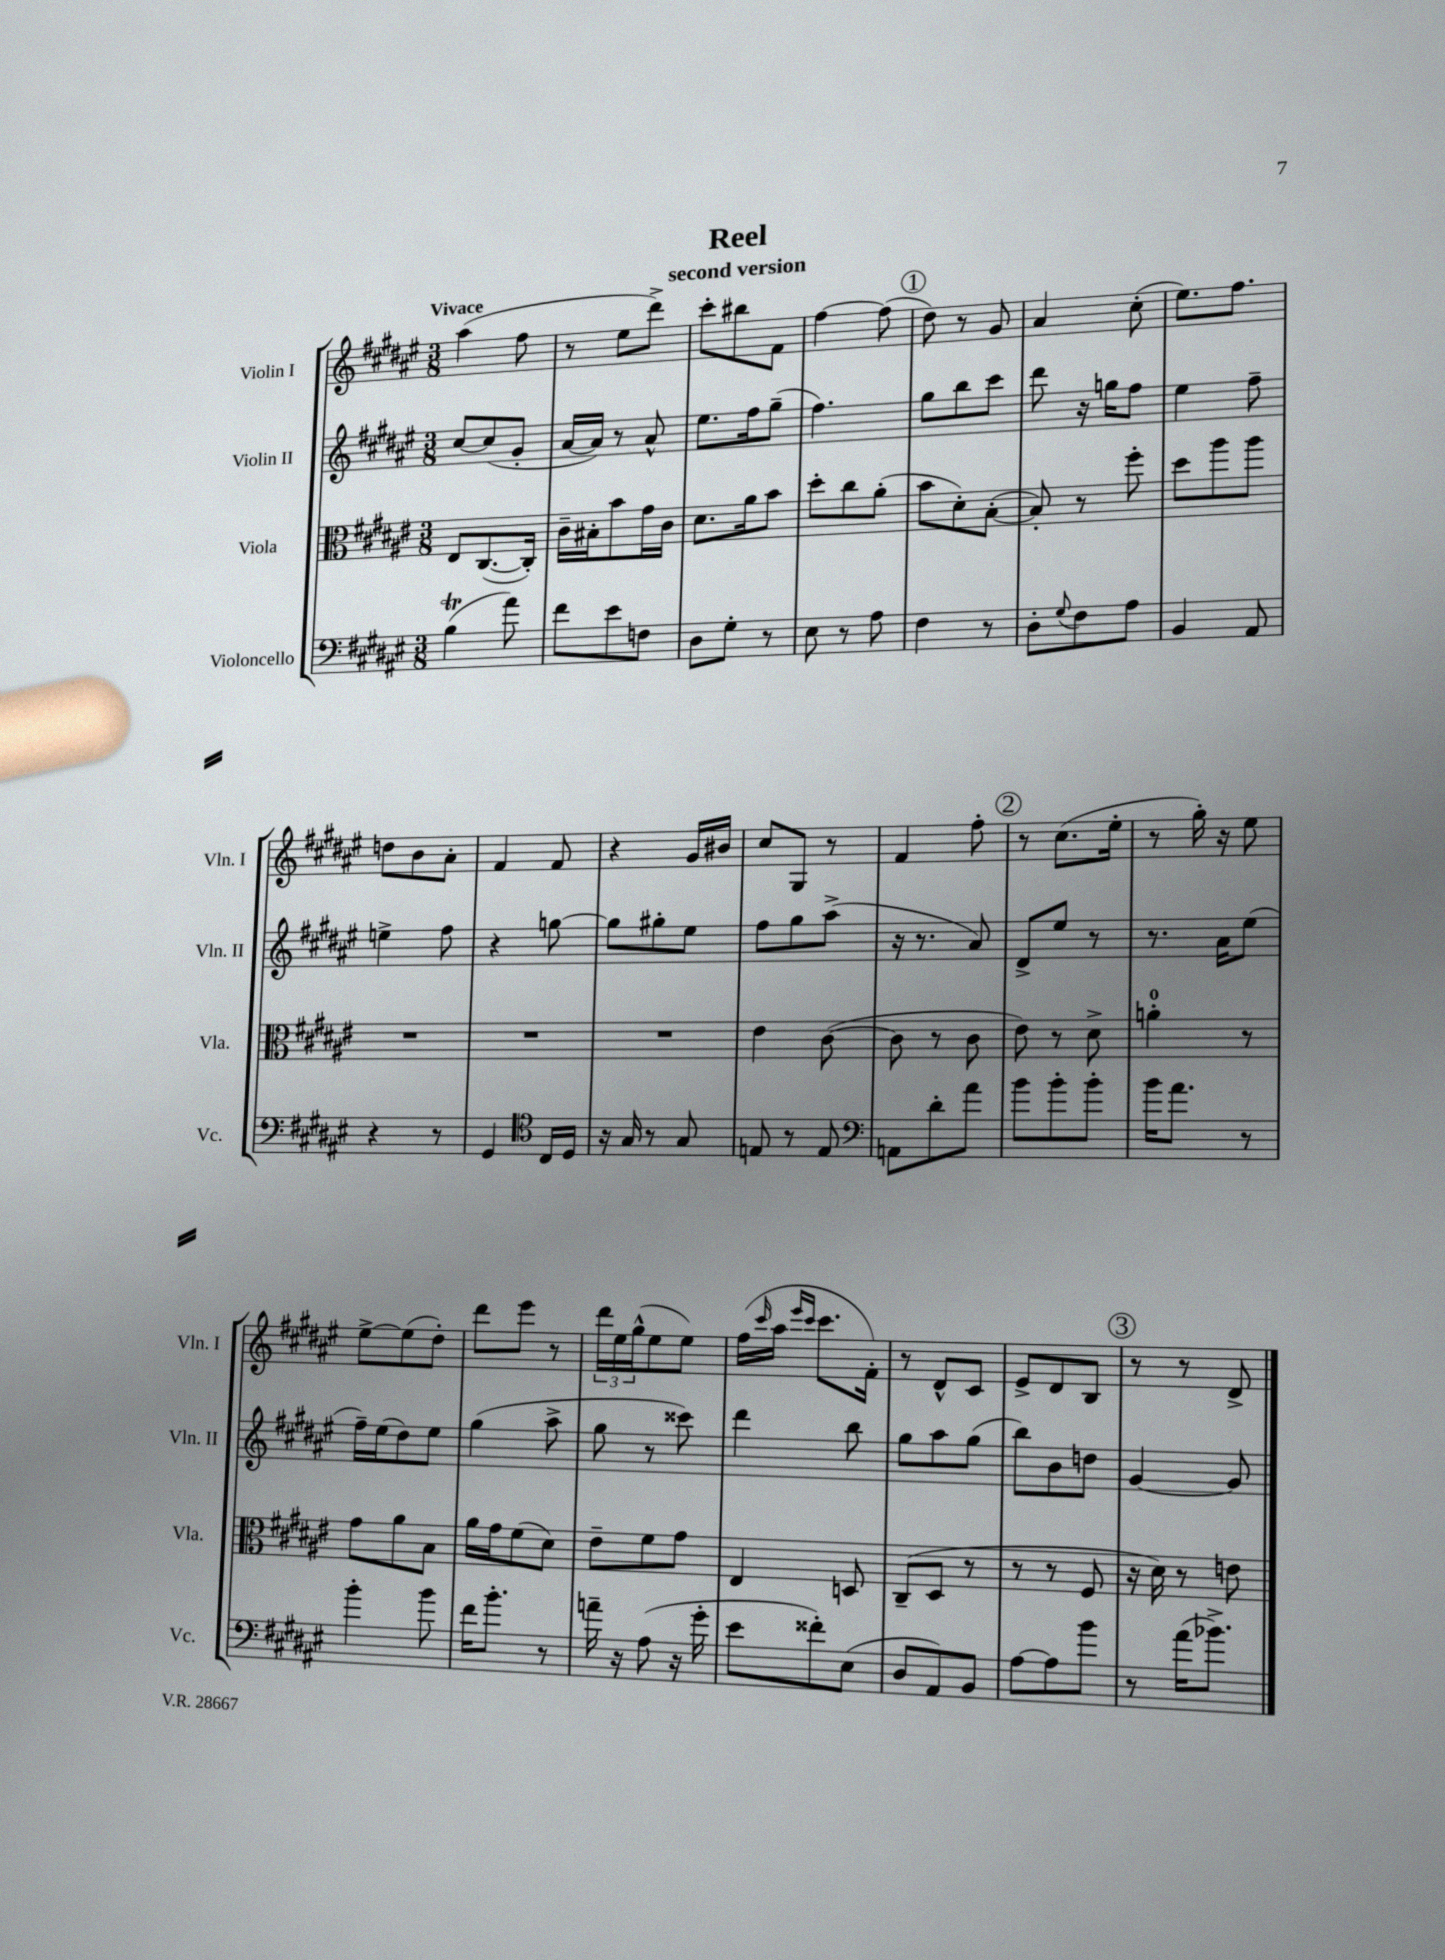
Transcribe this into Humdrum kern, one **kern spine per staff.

**kern	**kern	**kern	**kern
*staff4	*staff3	*staff2	*staff1
*clefF4	*clefC3	*clefG2	*clefG2
*k[f#c#g#d#a#e#]	*k[f#c#g#d#a#e#]	*k[f#c#g#d#a#e#]	*k[f#c#g#d#a#e#]
*M3/8	*M3/8	*M3/8	*M3/8
(4B	8E#	[8cc#	(4aa#
.	([8.C#	(8cc#]	.
8a#)	.	8g#'	8ff#
.	16C#'])	.	.
=	=	=	=
8f#	16c#~	[16a#	8r
.	16B#'	16a#])	.
8e#	8b	8r	8ee#
8F	16g#	8a#^^	8ddd#^)
.	16c#	.	.
=	=	=	=
8D#	8.d#	8.ee#	8ccc#'
8G#'	.	.	8bb#
.	16a#	16ff#	.
8r	8b	(8gg#~	8f#
=	=	=	=
8E#	8dd#'	4.ff#)	[4ff#
8r	8cc#	.	.
8A#	(8a#'	.	(8ff#]
=	=	=	=
4F#	8b	8gg#	8dd#)
.	8d#')	8bb	8r
8r	([8B'	8ccc#	8g#
=	=	=	=
8D#'	8B'])	8ddd#	4a#
8qqG#	.	.	.
8F#	8r	16r	.
.	.	16gg	.
8A#	8ff#'	8ff#	(8cc#'
=	=	=	=
4BB	8dd#	4ee#	8.ee#)
.	8aa#	.	.
.	.	.	8.ff#
8AA#	8aa#	8ff#~	.
=	=	=	=
4r	4.r	4ee^	8dd
.	.	.	8b
8r	.	8ff#	8a#'
=	=	=	=
4GG#	4.r	4r	4f#
*clefC4	*	*	*
16C#	.	[8gg	8f#
16D#	.	.	.
=	=	=	=
16r	4.r	8gg]	4r
16G#	.	.	.
8r	.	8gg#'	.
8G#	.	8ee#	16g#
.	.	.	16b#
=	=	=	=
8E	4e#	8ff#	8cc#
8r	.	8gg#	8G#
8E	([8c#	(8aa#^	8r
=	=	=	=
*clefF4	*	*	*
8AA	8c#]	16r	4f#
.	.	8.r	.
8d#'	8r	.	.
8a#	8c#	8a#)	8ff#'
=	=	=	=
8b	8e#)	8d#^	8r
8b'	8r	8ee#	(8.cc#
8b'	8d#^	8r	.
.	.	.	16ee#'
=	=	=	=
16b	4a'	8.r	8r
8.a#	.	.	.
.	.	.	16gg#')
.	.	16a#	16r
8r	8r	(8ee#	8ee#
=	=	=	=
4b'	8g#	16ff#~)	[8ee#^
.	.	(16ee#	.
.	8a#	8dd#)	(8ee#]
8b	8B	8ee#	8dd#')
=	=	=	=
16f#	16a#	(4gg#	8ddd#
8.b'	16g#	.	.
.	(8f#	.	8eee#
8r	8d#)	8aa#^	8r
=	=	=	=
16a~	8e#~	8gg#	24ddd#
.	.	.	24ee#
16r	.	.	.
.	.	.	(24gg#^^
(8A#	8f#	8r	8ee#
16r	8g#	8ccc##)	8ee#)
16g#'	.	.	.
=	=	=	=
8e#	4E#	4ddd#	(16ff#
.	.	.	16qqccc#
.	.	.	16aa#
.	.	.	16qqeee#
.	.	.	16qqccc#
8f##')	.	.	8.ccc#
(8E#	8D	8bb	.
.	.	.	16f#')
=	=	=	=
8D#	(8C#~	8gg#	8r
8AA#)	8D#	8aa#	8d#^^
8BB	8r	(8gg#	8c#
=	=	=	=
[8A#	8r	8bb)	8e#^
8A#]	8r	8b	8d#
8b	8F#	8dd	8B
=	=	=	=
8r	16r	[4g#	8r
.	16d#)	.	.
(16a#	8r	.	8r
8.b-^)	.	.	.
.	8e	8g#]	8d#^
==	==	==	==
*-	*-	*-	*-
